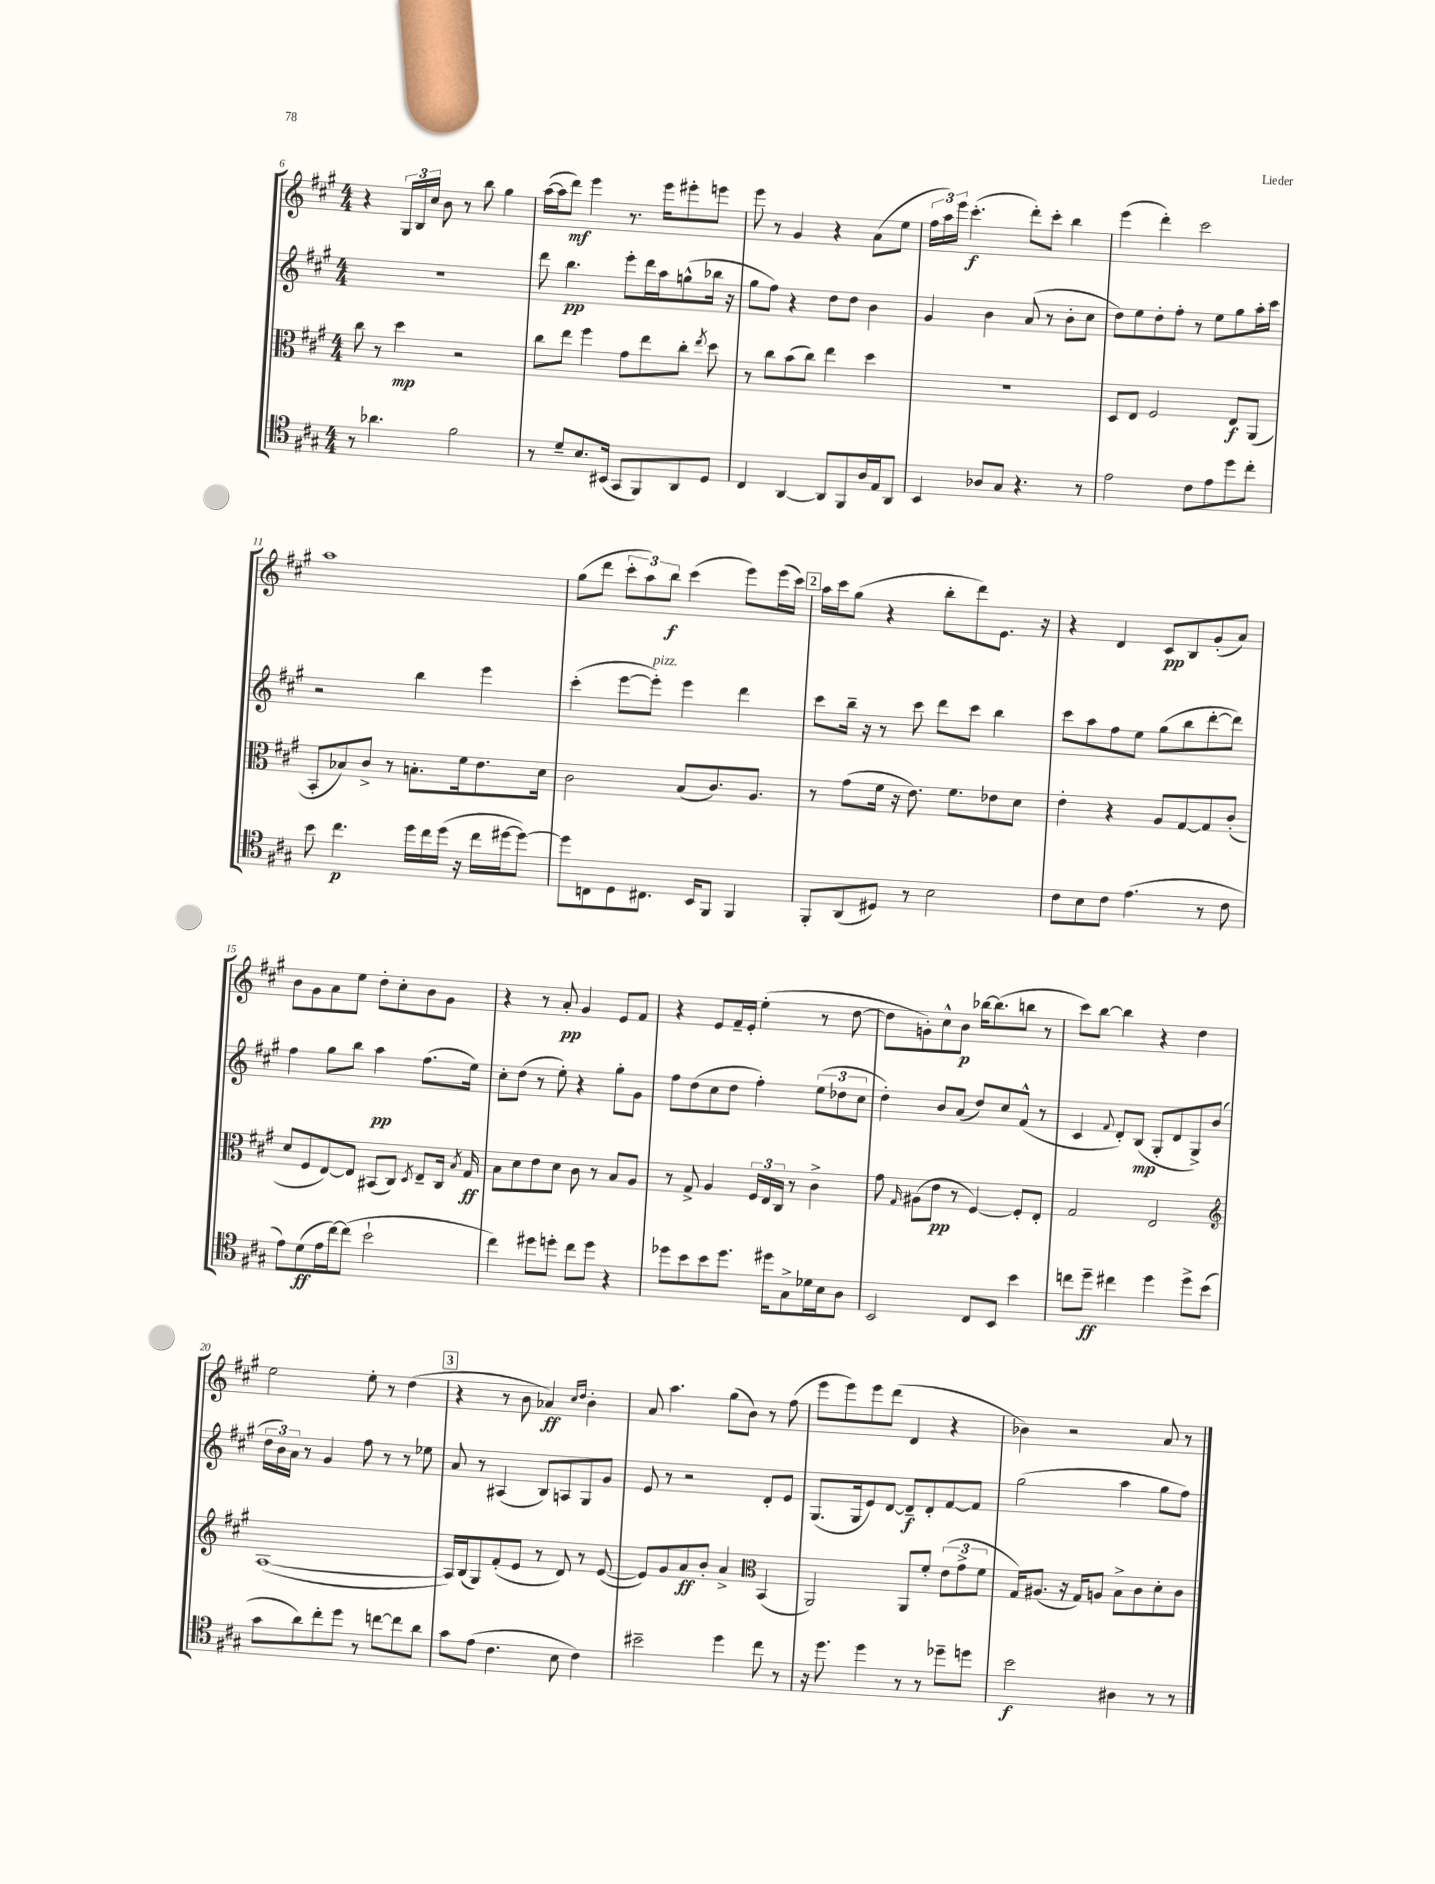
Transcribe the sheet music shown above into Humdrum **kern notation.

**kern	**kern	**kern	**kern
*staff4	*staff3	*staff2	*staff1
*clefC4	*clefC3	*clefG2	*clefG2
*k[f#c#g#]	*k[f#c#g#]	*k[f#c#g#]	*k[f#c#g#]
*M4/4	*M4/4	*M4/4	*M4/4
8r	8cc#	1r	4r
4.a-	8r	.	.
.	4dd	.	24G#
.	.	.	24B
.	.	.	24cc#
.	.	.	8b
2f#	2r	.	8r
.	.	.	8bb
.	.	.	4gg#
=	=	=	=
8r	8cc#	8ddd	([16aa
.	.	.	16aa]
8d~	8ee	4.bb	8ddd)
8.B	4ff#	.	4eee
(16BB#	.	.	.
8GG#	8g#	8eee'	8.r
8FF#)	8ee	16ddd	.
.	.	16aa	16eee
8AA	8cc#'	(8gg^^	8eee#'
.	8qee	.	.
8D	8dd	16bb-	8eee
.	.	16r	.
=	=	=	=
4C#	8r	8gg#	8eee
.	8cc#	8ff#)	8r
[4AA	(8b	4r	4g#
.	8cc#)	.	.
8AA]	4ee	8dd	4r
8FF#	.	8dd	.
16A	4dd	4b	(8a
16E	.	.	.
8AA	.	.	8ee
=	=	=	=
4BB	1r	4g#	24ff#
.	.	.	24aa)
.	.	.	24eee
.	.	.	(4.ccc#'
8A-	.	4b	.
8G#	.	.	.
4.r	.	(8a	8ddd')
.	.	8r	8ccc#'
.	.	8b'	4bb
8r	.	8cc#	.
=	=	=	=
2e	8D	8dd)	(4eee
.	8E	8ee	.
.	2F#	8dd'	4ddd')
.	.	8ff#'	.
8c#	.	8r	2ccc#
8e	.	8ee	.
8dd	8E	8gg#	.
8cc#'	(8AA	16aa'	.
.	.	16ccc#	.
=	=	=	=
8b	8BB'	2r	1aa
4.cc#	8B-)	.	.
.	8c#^	.	.
.	8r	.	.
16dd	8.B'	4bb	.
16cc#	.	.	.
(16dd	.	.	.
16r	16f#	.	.
16cc#	8.e	4eee	.
[16dd#	.	.	.
8dd#_)	.	.	.
.	16d	.	.
=	=	=	=
8dd#]	2c#	(4ccc#'	(8gg#
8C	.	.	8ddd
8D	.	[8eee	12ccc#'
.	.	.	12aa)
8.C#	.	8eee'])	.
.	.	.	12bb
.	(8B	4eee	(4ccc#
16BB	.	.	.
8FF#	8.c#)	.	.
4FF#	.	4ddd	8eee)
.	8.A	.	.
.	.	.	(16eee
.	.	.	16ccc#)
=	=	=	=
8FF#'	8r	8ccc#	16aa
.	.	.	16ccc#
(8AA	(8g#	16bb~	(8gg#
.	.	16r	.
8D#)	16f#	8r	4r
.	16r	.	.
8r	8.e)	8ccc#	.
2B	.	8ddd	8bb'
.	8.f#	.	.
.	.	8ccc#	8ddd)
.	8e-	4bb	8.e
.	8d	.	.
.	.	.	16r
=	=	=	=
8c#	4e'	8ccc#	4r
8B	.	8aa	.
8c#	4r	8ff#	4d
(4.e	.	8ee	.
.	8A	(8gg#	8c#
.	[8G#	8bb	8B
8r	8G#]	[8ddd'	(8g#'
8c#	(8c#'	8ddd])	8a)
=	=	=	=
8e)	8d	4ff#	8b
(8d	8F#	.	8g#
16e	[8E)	8gg#	8a
[16cc#)	.	.	.
(8cc#]	8E]	8bb	8ee
2b`	(8BB#	4aa	8dd'
.	8C#)	.	8cc#'
.	8qD	.	.
.	8E~	(8.ff#	8b
.	16C#	.	8g#
.	8qB	.	.
.	16G#	16ee)	.
=	=	=	=
4cc#)	8B	8cc#'	4r
.	8d	(8dd	.
8dd#	8e	8r	8r
8dd'	8d	8ee')	8a'
8cc#	8c#	4r	4g#
8dd	8r	.	.
4r	8B	8gg#'	8e
.	8A	8g#	8f#
=	=	=	=
8dd-	8r	8ff#	4r
8b	8G#^	(8dd	.
8b	4A	8cc#	8e
8.dd-	.	8dd	16f#~
.	.	.	16e'
.	24F#	4ff#')	(4ee'
.	24E	.	.
16dd#	.	.	.
.	24C#	.	.
8G#^	8r	.	.
16d-	4c#^	(12ee	8r
16B	.	.	.
.	.	12dd-	.
8A	.	.	[8dd
.	.	12cc#	.
=	=	=	=
2BB	8g#	4dd')	8dd]
.	16qqG#	.	.
.	(8A#	.	8g')
.	8e	8b	8cc#^^
.	8r	(8a	8b
8C#	[4F#)	8dd)	[16bb-
.	.	.	(8.bb-]
8BB	.	8cc#	.
4b	8F#']	(8f#^^	8bb
.	8E'	8r	8r
=	=	=	=
8cc	2G#	4c#	8ccc#)
8dd~	.	.	[8bb
.	.	8qqf#	.
4cc#	.	8d')	4bb]
.	.	(8B	.
4dd	2E	8G#'	4r
.	.	8d	.
8dd^	.	8G#^)	4dd
(8b	.	(8b	.
=	=	=	=
*	*clefG2	*	*
8g#	([1A	24dd	2ee
.	.	24b)	.
.	.	24a	.
8a)	.	8r	.
8cc#'	.	4g#	.
8dd	.	.	.
8r	.	8ff#	8ee'
[8cc	.	8r	8r
8cc]	.	8r	(4dd
8a	.	8ee-	.
=	=	=	=
8g#	16A])	8a	4r
.	(16B	.	.
(8e	8G#)	8r	.
4.c#	(8f#'	(4A#	8r
.	8e	.	8b
.	8r	8B)	4a-)
8B	8d)	8A	.
.	.	.	16qqcc#
.	.	.	16qqdd
4c#)	8r	8G#	4b'
.	([8e	8g#	.
=	=	=	=
2b#~	8e])	8e	8a
.	8g#	8r	4.aa
.	8a	2r	.
.	8b'	.	.
4dd	4a^	.	(8gg#
.	.	.	8b)
*	*clefC3	*	*
8cc#	(4BB	8d'	8r
8r	.	8e	(8ff#
=	=	=	=
16r	2AA)	(8.G#	8eee
8.dd	.	.	.
.	.	.	8eee)
.	.	16G#	.
4dd	.	8e)	8eee
.	.	[8d	(8ddd
8r	8AA	8d~]	4d
8r	8f#'	8d'	.
8dd-~	(12e	[8f#	4r
.	12g#^	.	.
8dd	.	8f#]	.
.	12f#	.	.
=	=	=	=
2b	16G#)	(2gg#	4b-)
.	(8.A#	.	.
.	16r	.	2r
.	16G#)	.	.
.	8A	.	.
4A#	8B^	4aa	.
.	8c#	.	.
8r	8d'	8gg#	8a
8r	8c#	8ff#)	8r
==	==	==	==
*-	*-	*-	*-
